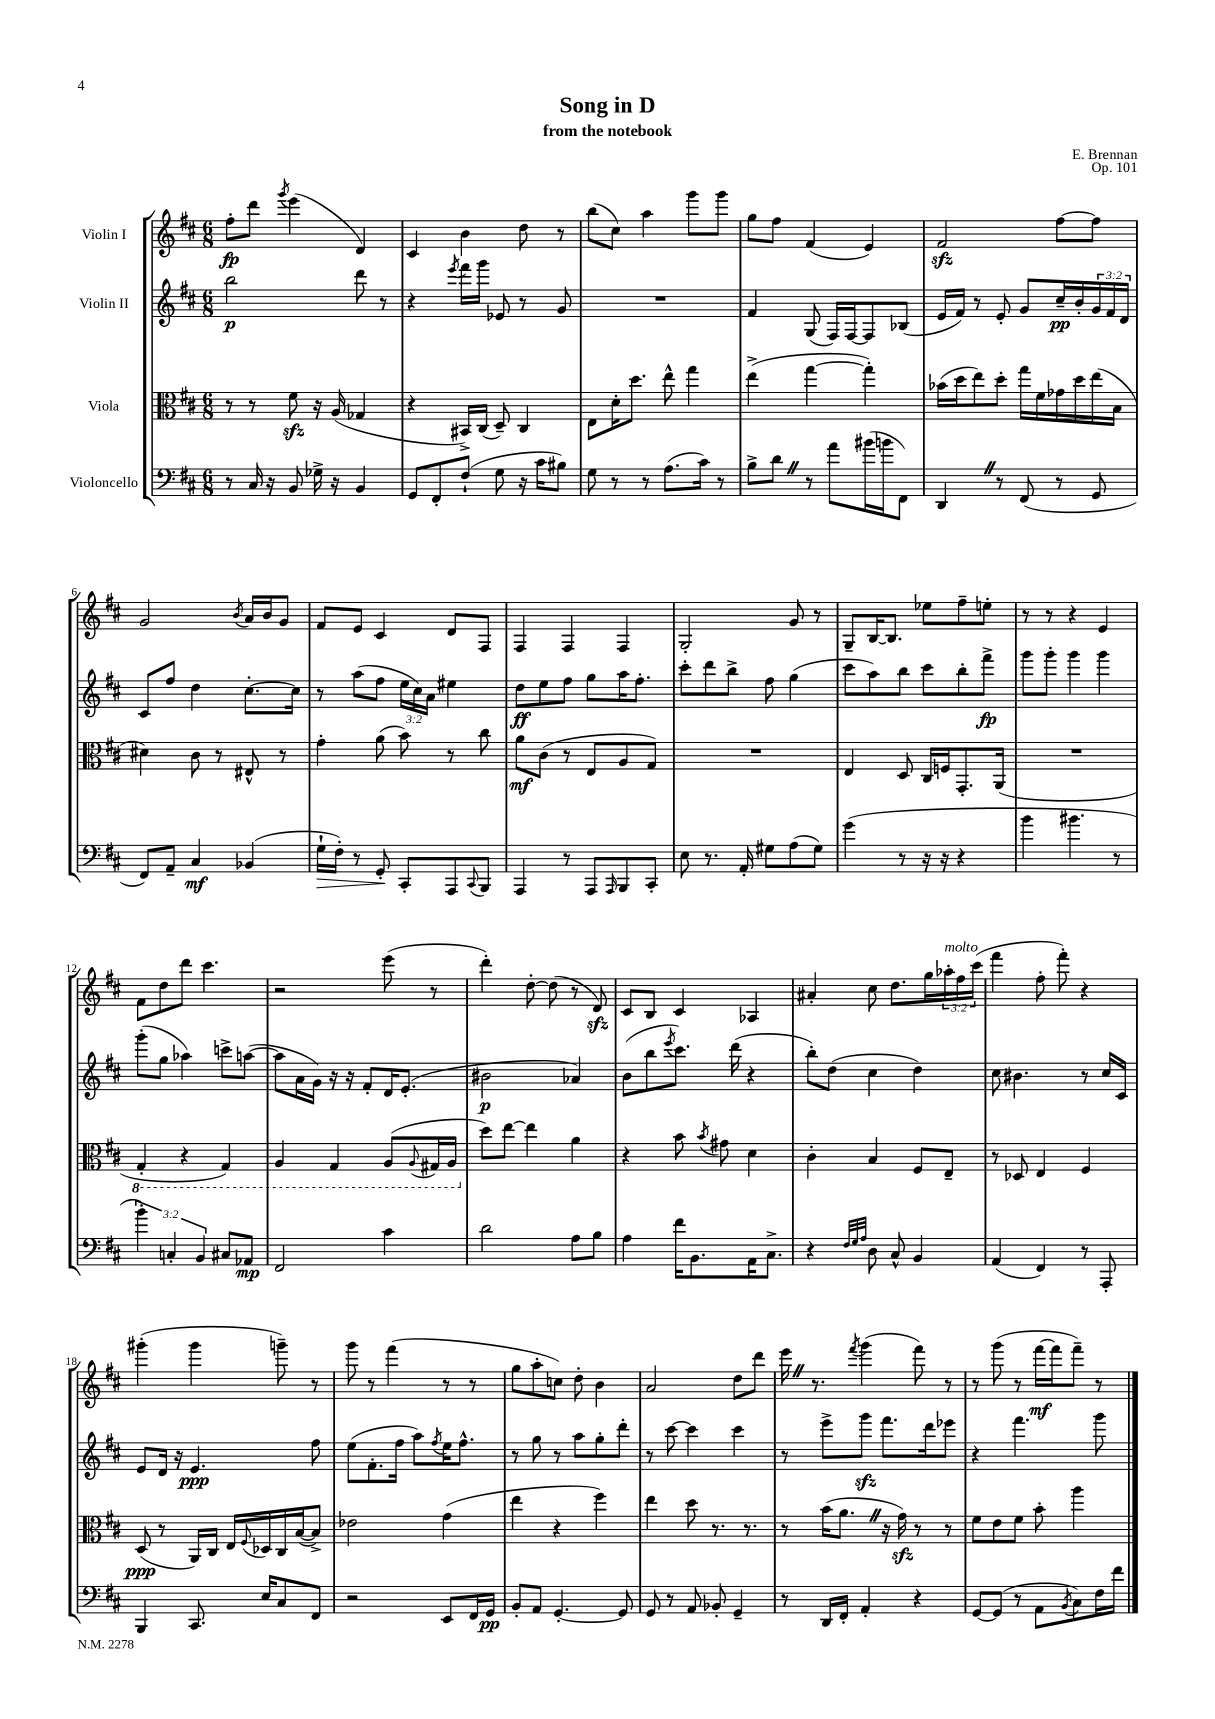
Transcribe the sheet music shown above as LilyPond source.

\header { title = "Song in D" composer = "E. Brennan" subtitle = "from the notebook" opus = "Op. 101" }
<<
\new StaffGroup <<
\new Staff = "s0" \with { instrumentName = "Violin I" } {
    \clef treble \key d \major \numericTimeSignature \time 6/8 \override Staff.TupletNumber.text = #tuplet-number::calc-fraction-text
    fis''8-.\fp d'''8 \acciaccatura { g'''8 } e'''4( d'4) |
    cis'4 b'4 d''8 r8 |
    b''8( cis''8) a''4 g'''8 g'''8 |
    g''8 fis''8 fis'4( e'4) |
    fis'2\sfz fis''8~ fis''8 |
    g'2 \acciaccatura { b'8 } a'16 b'16 g'8 |
    fis'8 e'8 cis'4 d'8 fis8 |
    fis4 fis4 fis4 |
    g2-. g'8 r8 |
    g8-- b16~ b8. ees''8 fis''8-- e''8-. |
    r8 r8 r4 e'4 |
    fis'8 d''8 d'''8 cis'''4. |
    r2 e'''8( r8 |
    d'''4-.) d''8~-. d''8( r8 d'8\sfz) |
    cis'8 b8 cis'4 aes4 |
    ais'4-. cis''8 d''8. g''16 \tuplet 3/2 { aes''16-.^\markup { \italic "molto" } fis''16 cis'''16( } |
    fis'''4 fis''8-. fis'''8-.) r4 |
    gis'''4-.( gis'''4 g'''8--) r8 |
    g'''8 r8 fis'''4( r8 r8 |
    g''8 a''8-. c''8) d''8-. b'4 |
    a'2 d''8 d'''8 |
    e'''16 \once \override BreathingSign.text = \markup { \musicglyph "scripts.caesura.straight" } \breathe r8. \acciaccatura { fis'''8 } g'''4( fis'''8) r8 |
    r8 g'''8( r8 fis'''16~\mf fis'''16 fis'''8--) r8 \bar "|." |
}
\new Staff = "s1" \with { instrumentName = "Violin II" } {
    \clef treble \key d \major \numericTimeSignature \time 6/8 \override Staff.TupletNumber.text = #tuplet-number::calc-fraction-text
    b''2\p d'''8 r8 |
    r4 \acciaccatura { e'''8 } fis'''16 g'''16 ees'8 r8 g'8 |
    R2. |
    fis'4 g8( fis16) fis16~ fis8 bes8( |
    e'16 fis'16) r8 e'8-. g'8 cis''16--\pp b'16-. \tuplet 3/2 { g'16 fis'16 d'16 } |
    cis'8 fis''8 d''4 cis''8.~-. cis''16 |
    r8 a''8( fis''8 \tuplet 3/2 { e''16 cis''16) a'16 } eis''4 |
    d''8\ff e''8 fis''8 g''8 a''16 fis''8.-. |
    cis'''8-. d'''8 b''8-> fis''8 g''4( |
    cis'''8 a''8) b''8 cis'''8 b''8-. fis'''8->\fp |
    g'''8 g'''8-. g'''4 g'''4 |
    g'''8-.( g''8 aes''4) c'''8-> a''8~( |
    a''8 a'16 g'16) r16 r16 fis'8-. d'16 e'8.-.( |
    bis'2\p aes'4) |
    b'8( b''8 \acciaccatura { e'''8 } cis'''8.) d'''16( r4 |
    b''8-.) d''8( cis''4 d''4) |
    cis''8 bis'4. r8 cis''16 cis'16 |
    e'8 d'16 r16 e'4.\ppp fis''8 |
    e''8( fis'8.-. fis''16 a''8) \acciaccatura { fis''8 } e''16 fis''8.-^ |
    r8 g''8 r8 a''8 g''8-. d'''8-. |
    r8 cis'''8~ cis'''4 cis'''4 |
    r8 e'''8-> g'''8\sfz fis'''8. d'''16 ees'''8 |
    r4 fis'''4. g'''8 \bar "|." |
}
\new Staff = "s2" \with { instrumentName = "Viola" } {
    \clef alto \key d \major \numericTimeSignature \time 6/8
    r8 r8 fis'8\sfz r16 a16( ges4 |
    r4 bis,16->) cis16( d8--) cis4 |
    e8 d'16-. d''8. e''8-^ g''4 |
    e''4->( g''4~ g''4-.) |
    bes'16( d''16 e''8) d''8-. g''16 fis'16 ges'16 d''16 e''16( b16 |
    dis'4) cis'8 r8 eis8-^ r8 |
    g'4-. a'8( b'8) r8 cis''8 |
    a'8\mf cis'8( r8 e8 a8 g8) |
    R2. |
    e4 d8 cis16 f16 g,8.-. a,16( |
    R2. |
    \ottava #-1 g,4-. r4 g,4) |
    a,4 g,4 a,8( \appoggiatura { a,8 } gis,16 a,16 \ottava #0 |
    d''8) e''8~ e''4 a'4 |
    r4 b'8 \acciaccatura { b'8 } gis'8 d'4 |
    cis'4-. b4 fis8 e8-- |
    r8 des8 e4 fis4 |
    d8\ppp( r8 a,16) cis16 e16 \appoggiatura { fis8 } des16 cis16 b16~( b8->) |
    ees'2 g'4( |
    e''4 r4 fis''4) |
    e''4 d''8 r8. r8. |
    r8 b'16( a'8. \once \override BreathingSign.text = \markup { \musicglyph "scripts.caesura.straight" } \breathe r16 g'16\sfz) r8 r8 |
    fis'8 e'8 fis'8 b'8-. a''4 \bar "|." |
}
\new Staff = "s3" \with { instrumentName = "Violoncello" } {
    \clef bass \key d \major \numericTimeSignature \time 6/8 \override Staff.TupletNumber.text = #tuplet-number::calc-fraction-text
    r8 cis16 r16 b,8 ges16-> r16 b,4 |
    g,8 fis,8-. fis8-!( g8 r16 cis'16 bis8) |
    g8 r8 r8 a8.( cis'16) r8 |
    b8-> d'8 \once \override BreathingSign.text = \markup { \musicglyph "scripts.caesura.straight" } \breathe r8 a'8 bis'16( b'16 fis,8) |
    d,4 \once \override BreathingSign.text = \markup { \musicglyph "scripts.caesura.straight" } \breathe r8 fis,8( r8 g,8 |
    fis,8) a,8-- cis4\mf bes,4( |
    g16-!\> fis16-.) r8 g,8-.\! cis,8-. a,,8 \appoggiatura { cis,8 } b,,8 |
    a,,4 r8 a,,8 \grace { a,,16 } b,,8 cis,8-. |
    e8 r8. a,16-. gis8 a8( gis8) |
    g'4( r8 r16 r16 r4 |
    b'4 bis'4. r8 |
    \tuplet 3/2 { b'4-.) c4-. b,4 } cis8 aes,8\mp |
    fis,2 cis'4 |
    d'2 a8 b8 |
    a4 fis'16 b,8. a,16 cis8.-> |
    r4 \grace { fis32 g32 a32 } d8 cis8-^ b,4 |
    a,4( fis,4) r8 a,,8-. |
    b,,4 cis,8. e16 cis8 fis,8 |
    r2 e,8 fis,16 g,16\pp |
    b,8-. a,8 g,4.~-. g,8 |
    g,8 r8 a,8 bes,8-. g,4-- |
    r8 d,16 fis,16-. a,4-. r4 |
    g,8~ g,8( r8 a,8 \acciaccatura { b,8 } cis8) fis16 fis'16 \bar "|." |
}
>>
>>
